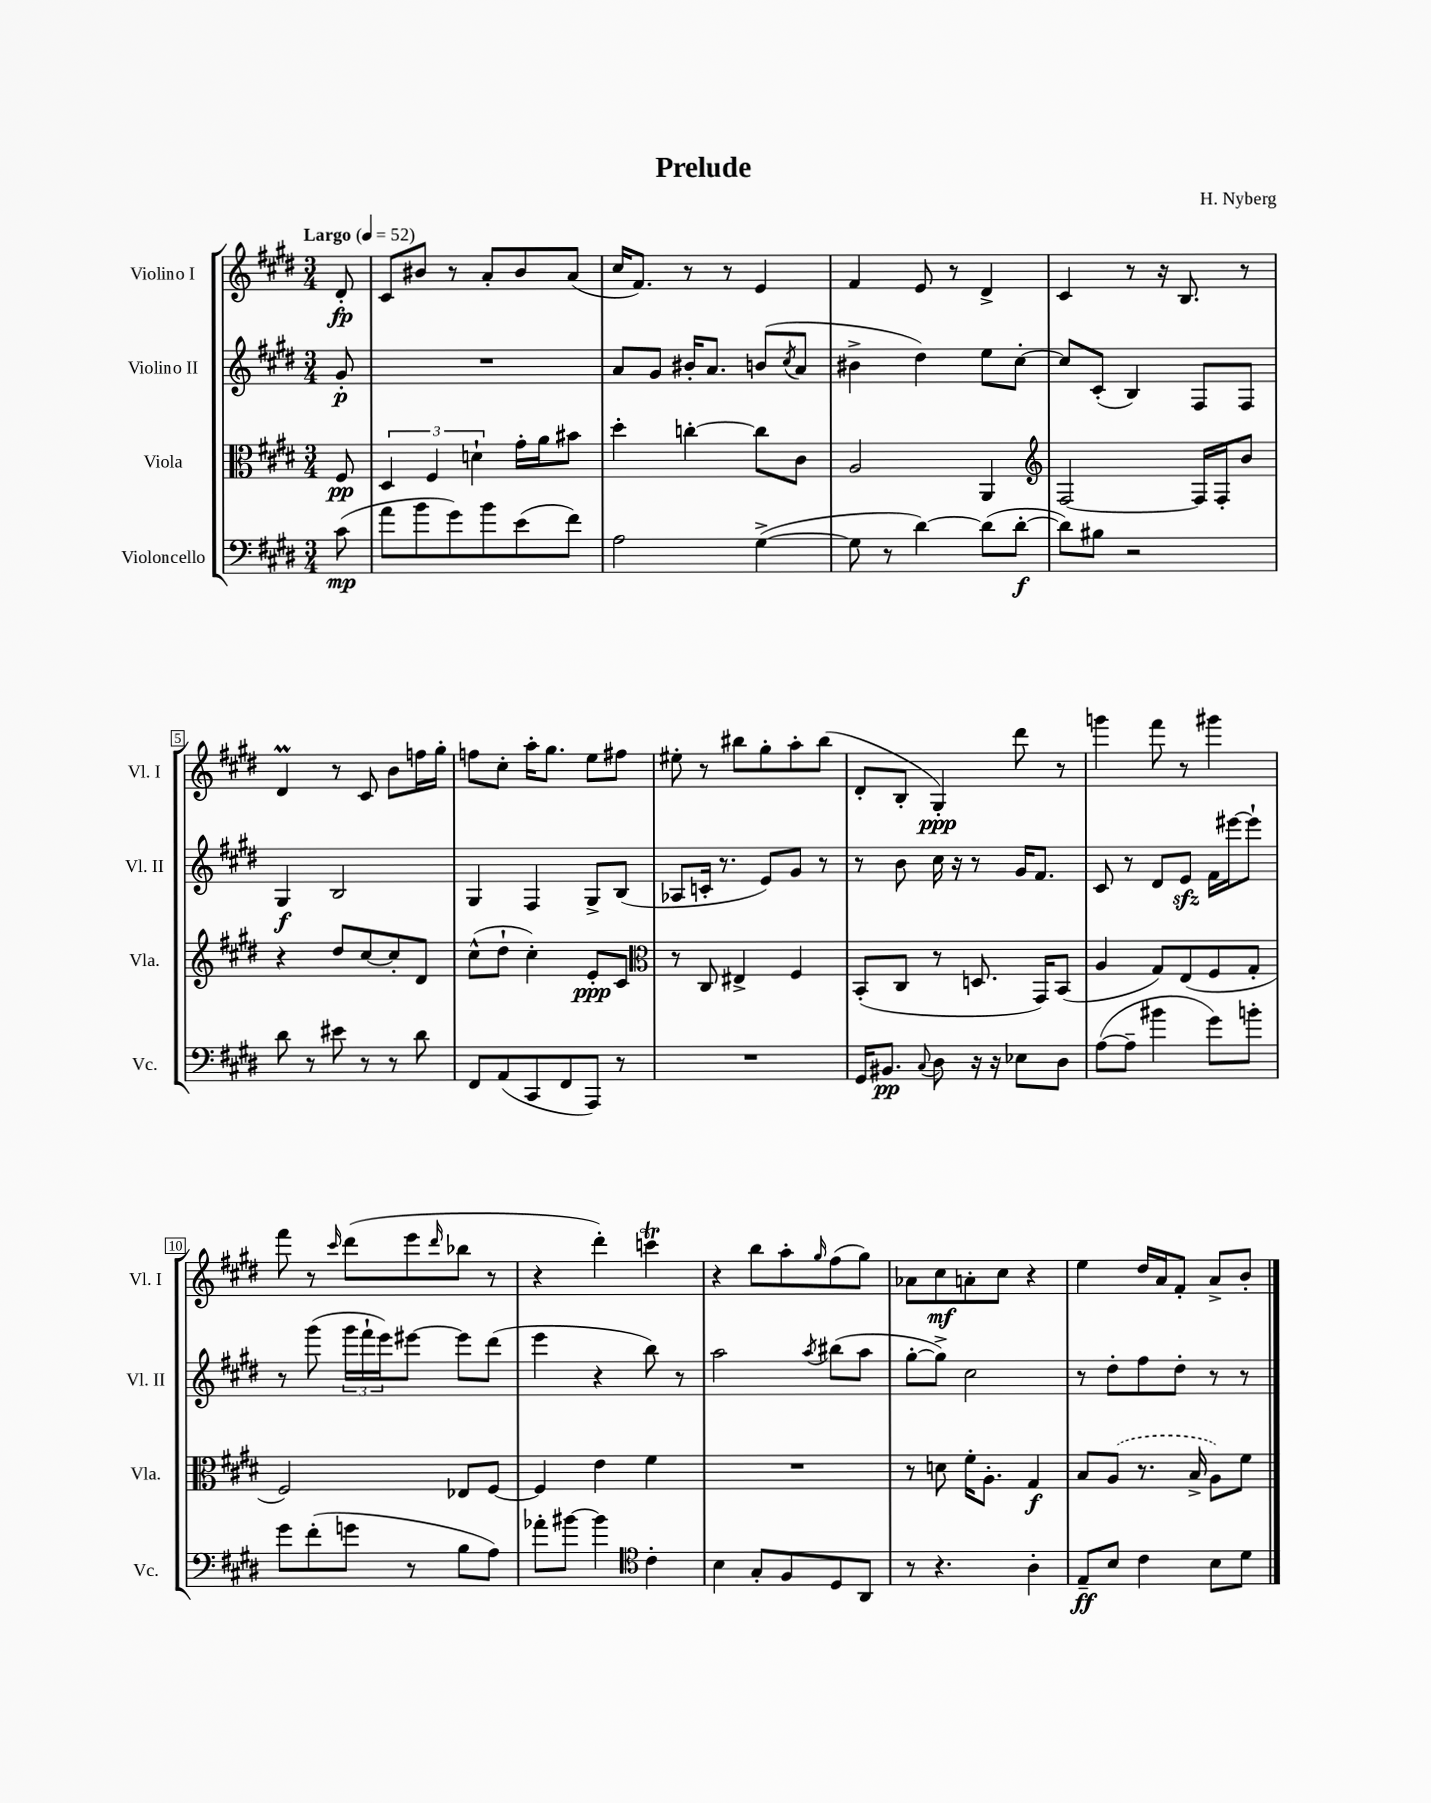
\header { title = "Prelude" composer = "H. Nyberg" }
<<
\new StaffGroup <<
\new Staff = "s0" \with { instrumentName = "Violino I" shortInstrumentName = "Vl. I" } {
    \clef treble \key e \major \numericTimeSignature \time 3/4 \partial 8 \tempo "Largo" 4 = 52
    dis'8-.\fp |
    cis'8 bis'8 r8 a'8-. bis'8 a'8( |
    cis''16 fis'8.) r8 r8 e'4 |
    fis'4 e'8 r8 dis'4-> |
    cis'4 r8 r16 b8. r8 |
    dis'4\prall r8 cis'8 b'8 f''16 gis''16-. |
    f''8 cis''8-. a''16-. gis''8. e''8 fis''8 |
    eis''8-. r8 bis''8 gis''8-. a''8-. bis''8( |
    dis'8-. b8-. gis4-.\ppp) dis'''8 r8 |
    g'''4 fis'''8 r8 gis'''4 |
    fis'''8 r8 \grace { cis'''16 } dis'''8( e'''8 \grace { dis'''16 } bes''8 r8 |
    r4 dis'''4-.) c'''4\trill |
    r4 b''8 a''8-. \grace { gis''16 } fis''8( gis''8) |
    aes'8 cis''8\mf a'8-. cis''8 r4 |
    e''4 dis''16 a'16 fis'8-. a'8-> b'8-. \bar "|." |
}
\new Staff = "s1" \with { instrumentName = "Violino II" shortInstrumentName = "Vl. II" } {
    \clef treble \key e \major \numericTimeSignature \time 3/4 \partial 8
    gis'8-.\p |
    R2. |
    a'8 gis'8 bis'16-. a'8. b'8( \acciaccatura { cis''8 } a'8 |
    bis'4-> dis''4) e''8 cis''8~-. |
    cis''8 cis'8-.( b4) fis8 fis8 |
    gis4\f b2 |
    gis4 fis4 gis8-> b8( |
    aes8 c'16-. r8. e'8) gis'8 r8 |
    r8 b'8 cis''16 r16 r8 gis'16 fis'8. |
    cis'8 r8 dis'8 e'8\sfz fis'16 eis'''16~ eis'''8-! |
    r8 gis'''8( \tuplet 3/2 { gis'''16 fis'''16-! e'''16) } eis'''8~ eis'''8 dis'''8( |
    e'''4 r4 b''8) r8 |
    a''2 \acciaccatura { a''8 } bis''8( a''8 |
    gis''8~-. gis''8->) cis''2 |
    r8 dis''8-. fis''8 dis''8-. r8 r8 \bar "|." |
}
\new Staff = "s2" \with { instrumentName = "Viola" shortInstrumentName = "Vla." } {
    \clef alto \key e \major \numericTimeSignature \time 3/4 \partial 8
    fis8\pp |
    \tuplet 3/2 { dis4 fis4 d'4-! } gis'16-. a'16 bis'8 |
    dis''4-. c''4~-. c''8 cis'8 |
    a2 a,4 |
    \clef treble fis2~ fis16 fis16-. b'8 |
    r4 dis''8 cis''8~ cis''8-. dis'8 |
    cis''8-^( dis''8-! cis''4-.) e'8-.\ppp cis'8 |
    \clef alto r8 cis8 eis4-> fis4 |
    b,8-.( cis8 r8 d8. gis,16) b,8( |
    a4 gis8) e8( fis8 gis8-. |
    fis2) ees8 fis8~ |
    fis4 e'4 fis'4 |
    R2. |
    r8 d'8 fis'16-. a8.-. gis4\f |
    b8 \once \slurDashed a8( r8. b16-> a8) fis'8 \bar "|." |
}
\new Staff = "s3" \with { instrumentName = "Violoncello" shortInstrumentName = "Vc." } {
    \clef bass \key e \major \numericTimeSignature \time 3/4 \partial 8
    cis'8\mp( |
    a'8 b'8 gis'8) b'8 e'8( fis'8) |
    a2 gis4~->( |
    gis8 r8 dis'4~) dis'8( dis'8~-.\f |
    dis'8) bis8 r2 |
    dis'8 r8 eis'8 r8 r8 dis'8 |
    fis,8 a,8( cis,8 fis,8 a,,8) r8 |
    R2. |
    gis,16 bis,8.\pp \appoggiatura { cis8 } dis8 r16 r16 ees8 dis8 |
    a8~( a8-- bis'4 gis'8) b'8-. |
    gis'8 fis'8-.( g'8 r8 b8 a8) |
    aes'8-. bis'8~ bis'4 \clef tenor cis'4-. |
    b4 gis8-. fis8 dis8 a,8 |
    r8 r4. a4-. |
    e8--\ff b8 cis'4 b8 dis'8 \bar "|." |
}
>>
>>
\layout { \context { \Score \override BarNumber.stencil = #(make-stencil-boxer 0.1 0.3 ly:text-interface::print) } }
